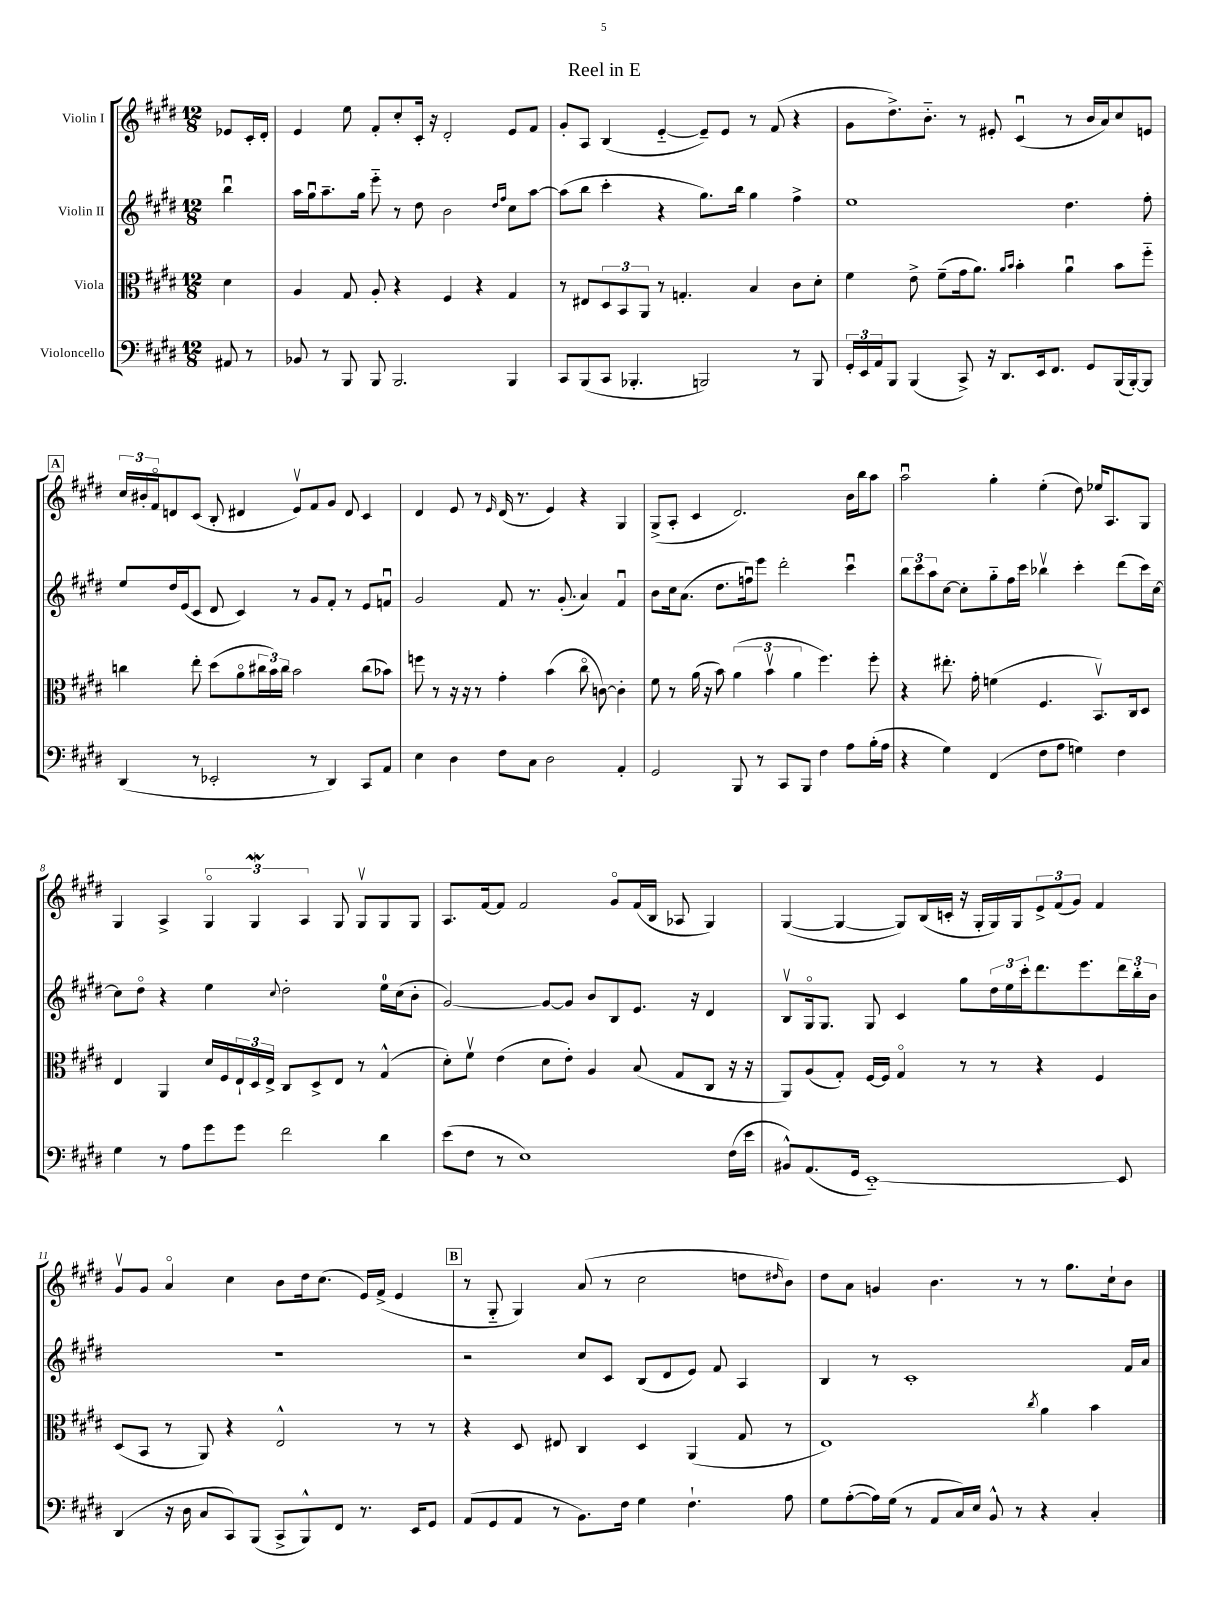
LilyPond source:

\header { title = "Reel in E" }
<<
\new StaffGroup <<
\new Staff = "s0" \with { instrumentName = "Violin I" } {
    \clef treble \key e \major \numericTimeSignature \time 12/8 \partial 4
    ees'8 cis'16-. dis'16-. |
    e'4 e''8 fis'8-. cis''8-. cis'16-. r16 dis'2-. e'8 fis'8 |
    gis'8-. a8 b4( e'4~-_ e'8--) e'8 r8 fis'8( r4 |
    gis'8 dis''8.->) b'8.-_ r8 eis'8-. cis'4\downbow( r8 b'16 a'16) cis''8 e'8 |
    \mark \markup { \box "A" } \tuplet 3/2 { cis''16 bis'16-. fis'16\flageolet } d'8 cis'8( b8-. dis'4 e'8\upbow) fis'8 gis'8 dis'8 cis'4 |
    dis'4 e'8 r8 \grace { e'16 } dis'16( r8. e'4) r4 gis4 |
    gis8->( a8-. cis'4 dis'2.) b'16 b''16 a''8 |
    a''2\downbow gis''4-. e''4-.( dis''8) ees''16 a8. gis8 |
    gis4 a4-> \tuplet 3/2 { gis4\flageolet gis4\mordent a4 } gis8 gis8\upbow gis8 gis8 |
    a8. fis'16~ fis'8 fis'2 gis'8\flageolet fis'16( b16 aes8 gis4) |
    gis4~( gis4~ gis8) b16( c'16-. r16 gis16-. gis16) gis16 \tuplet 3/2 { e'8-> fis'8( gis'8) } fis'4 |
    gis'8\upbow gis'8 a'4\flageolet cis''4 b'8 dis''16 cis''8.( e'16) fis'16->( e'4 |
    \mark \markup { \box "B" } r8 gis8-_ gis4) a'8( r8 cis''2 d''8 \grace { dis''16 } b'8) |
    dis''8 a'8 g'4 b'4. r8 r8 gis''8. cis''16-! b'8 \bar "|." |
}
\new Staff = "s1" \with { instrumentName = "Violin II" } {
    \clef treble \key e \major \numericTimeSignature \time 12/8 \partial 4
    b''4\downbow |
    a''16 gis''16\downbow a''8.-- gis''16 e'''8-_ r8 dis''8 b'2 \grace { dis''16 fis''16 } cis''8 a''8~ |
    a''8( b''8 cis'''4-. r4 gis''8.) b''16 gis''4 fis''4-> |
    e''1 dis''4. fis''8-. |
    \mark \markup { \box "A" } e''8 dis''16 e'16( cis'8 dis'8 cis'4) r8 gis'8 fis'8-. r8 e'8 f'8\downbow |
    gis'2 fis'8 r8. gis'8.-.( a'4) fis'4\downbow |
    b'8 cis''16 a'8.( dis''8. f''16\downbow) e'''8 dis'''2-. cis'''4\downbow |
    \tuplet 3/2 { b''8 cis'''8 a''8 } cis''8~ cis''8-. gis''8-_ fis''16 cis'''16 bes''4\upbow cis'''4-. dis'''8( cis'''16) cis''16~ |
    cis''8 dis''8\flageolet r4 e''4 \appoggiatura { cis''8 } dis''2-. e''16-0 cis''16( b'8-. |
    gis'2~) gis'8~ gis'8 b'8 b8 e'8. r16 dis'4 |
    b8\upbow gis16\flageolet gis8. gis8 cis'4 gis''8 \tuplet 3/2 { dis''16 e''16 cis'''16-. } dis'''8. e'''8. \tuplet 3/2 { dis'''16 b''16-. b'16 } |
    R1. |
    \mark \markup { \box "B" } r2 cis''8 cis'8 b8( dis'8 e'8) fis'8 a4 |
    b4 r8 cis'1-. fis'16 a'16 \bar "|." |
}
\new Staff = "s2" \with { instrumentName = "Viola" } {
    \clef alto \key e \major \numericTimeSignature \time 12/8 \partial 4
    dis'4 |
    a4 gis8 a8-. r4 fis4 r4 gis4 |
    r8 eis8 \tuplet 3/2 { dis8 b,8 a,8 } r8 g4.-. b4 cis'8 dis'8-. |
    fis'4 e'8-> fis'8--( gis'16 a'8.) \grace { a'16 b'16 } b'4-. a'4\downbow b'8 fis''8-_ |
    \mark \markup { \box "A" } c''4 e''8-. dis''8( a'8\flageolet \tuplet 3/2 { cis''16 b'16) cis''16 } b'2 cis''8( bes'8) |
    f''8 r8 r16 r16 r8 gis'4-. b'4( cis''8\flageolet c'8~) c'4-. |
    fis'8 r8 a'16( r16 b'8) \tuplet 3/2 { a'4( b'4\upbow a'4 } fis''4.) fis''8-. |
    r4 eis''8.-. gis'16-. f'4( fis4. b,8.\upbow) cis16 dis8 |
    e4 a,4 dis'16 fis16 \tuplet 3/2 { e16-! dis16 e16-> } cis8 dis8-> e8 r8 gis4-^( |
    dis'8-.) fis'8\upbow e'4( dis'8 e'8-.) a4 b8( gis8 cis8 r16 r16 |
    a,8) a8( gis8-.) fis16~ fis16 gis4\flageolet r8 r8 r4 fis4 |
    dis8( b,8 r8 a,8) r4 e2-^ r8 r8 |
    \mark \markup { \box "B" } r4 dis8 eis8 cis4 dis4 a,4( gis8 r8 |
    e1) \acciaccatura { cis''8 } a'4 b'4 \bar "|." |
}
\new Staff = "s3" \with { instrumentName = "Violoncello" } {
    \clef bass \key e \major \numericTimeSignature \time 12/8 \partial 4
    ais,8 r8 |
    bes,8 r8 b,,8 b,,8 b,,2. b,,4 |
    cis,8 b,,8( cis,8 bes,,4.-. b,,2) r8 b,,8 |
    \tuplet 3/2 { gis,16-. e,16 a,16 } b,,8 b,,4( cis,8->) r16 dis,8. e,16 fis,8. gis,8 b,,16( b,,16~-.) b,,8 |
    \mark \markup { \box "A" } dis,4( r8 ees,2-. r8 dis,4) cis,8 a,8 |
    e4 dis4 fis8 cis8 dis2 a,4-. |
    gis,2 b,,8 r8 cis,8 b,,8 fis4 a8 b16-.( a16 |
    r4 gis4) fis,4( fis8 a8 g4) fis4 |
    gis4 r8 a8 gis'8 gis'8 fis'2 dis'4 |
    e'8( fis8 r8 e1) fis16( e'16 |
    bis,8-^) a,8.( gis,16 e,1~-_) e,8 |
    dis,4( r16 dis16 cis8 cis,8) b,,8( cis,8-> b,,8-^) fis,8 r8. e,16 gis,8 |
    \mark \markup { \box "B" } a,8( gis,8 a,8 r8 b,8.) fis16 gis4 fis4.-! a8 |
    gis8 a8~-.( a16) gis16( r8 a,8 cis16) e16 b,8-^ r8 r4 cis4-. \bar "|." |
}
>>
>>
